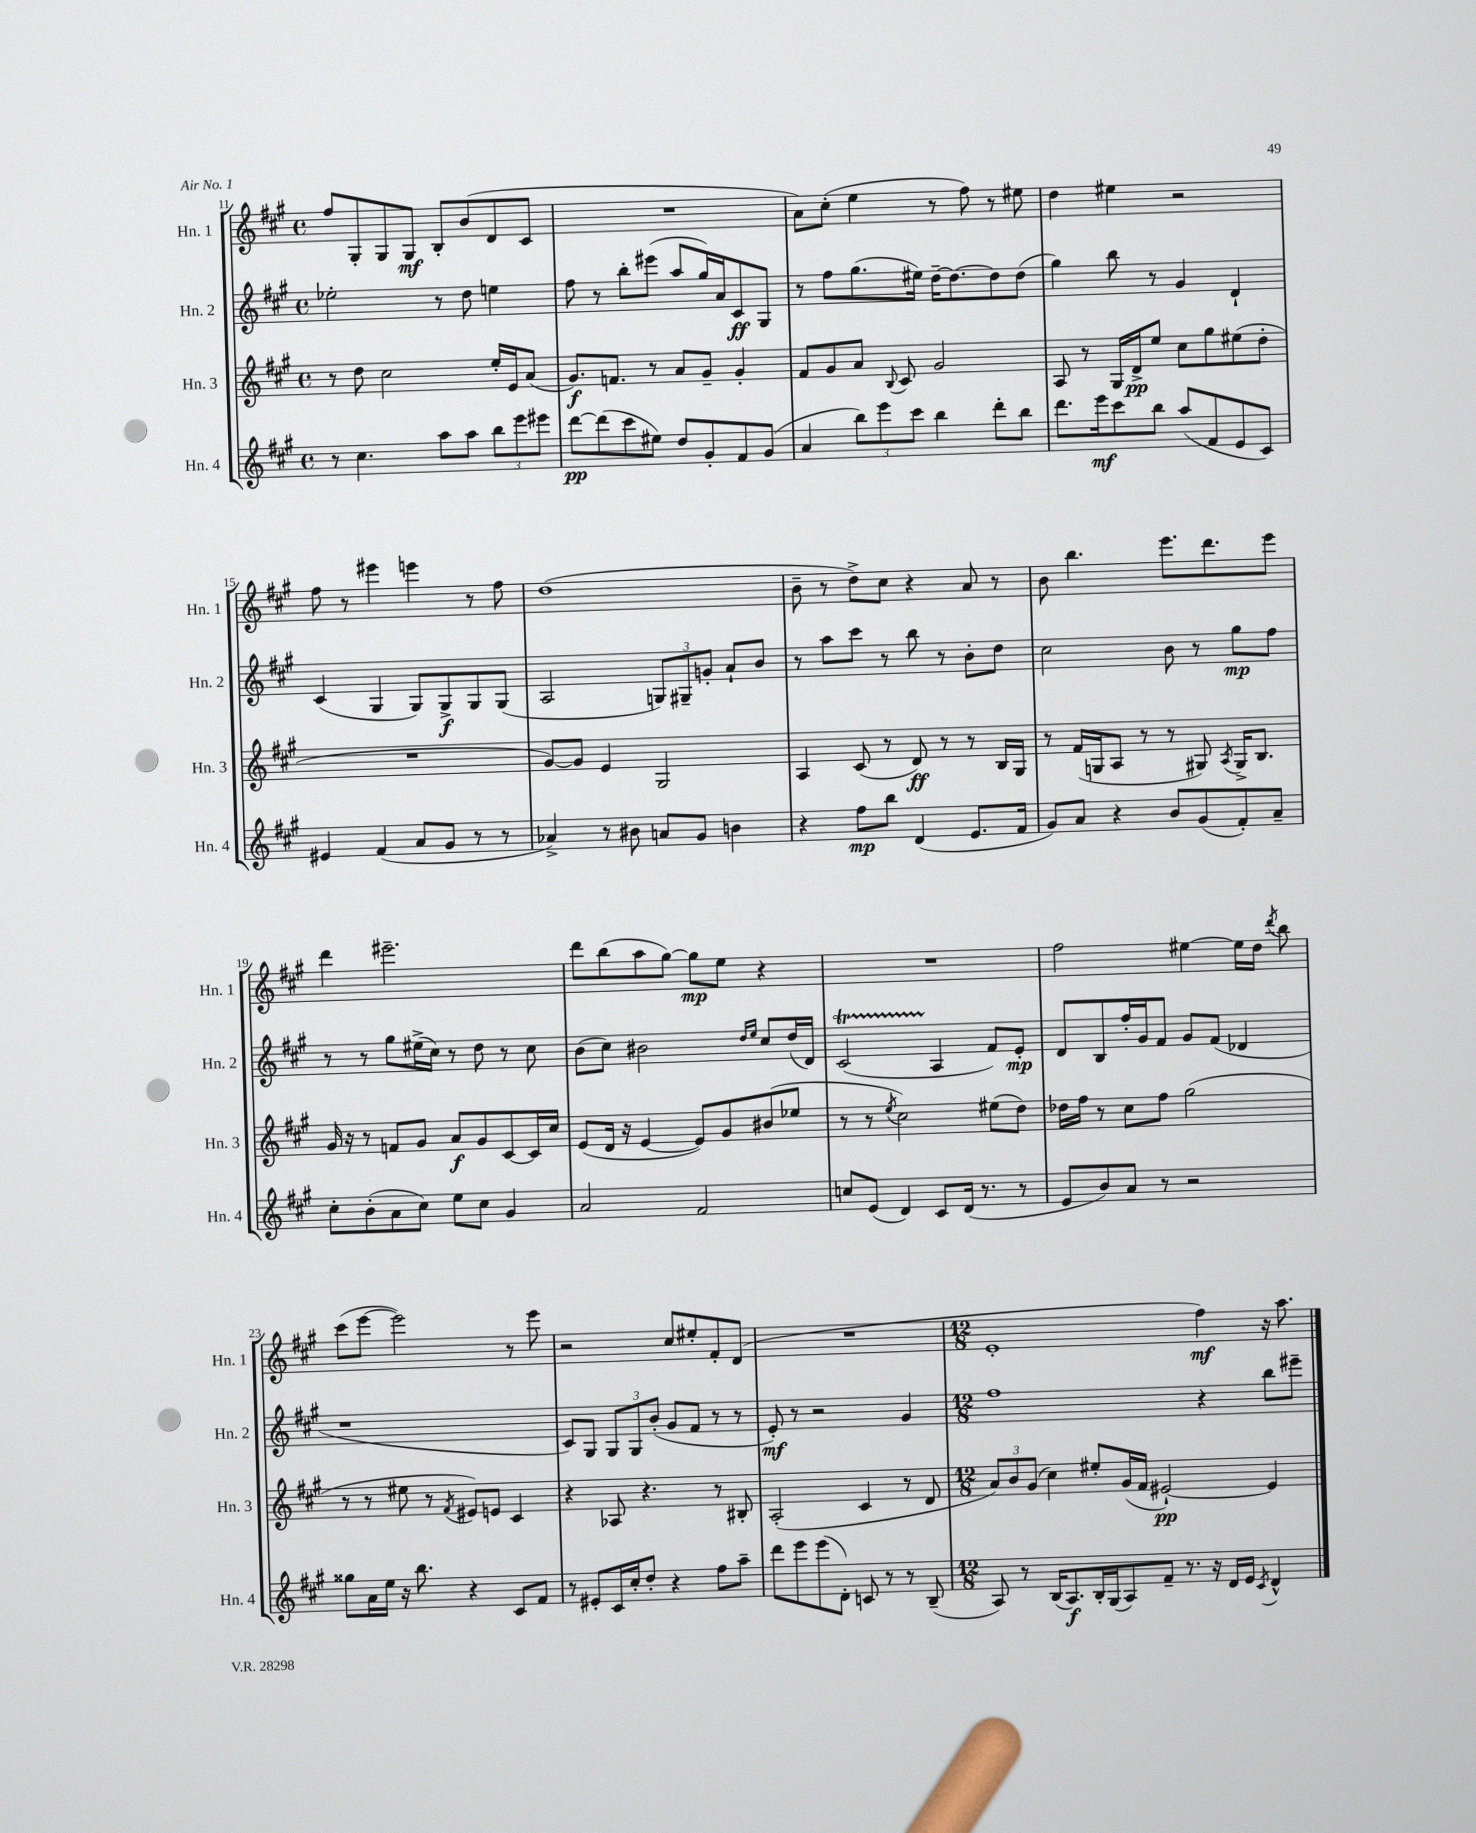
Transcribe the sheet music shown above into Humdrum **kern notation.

**kern	**kern	**kern	**kern
*staff4	*staff3	*staff2	*staff1
*clefG2	*clefG2	*clefG2	*clefG2
*k[f#c#g#]	*k[f#c#g#]	*k[f#c#g#]	*k[f#c#g#]
*M4/4	*M4/4	*M4/4	*M4/4
*met(c)	*met(c)	*met(c)	*met(c)
8r	8r	2ee-'	8ff#
4.cc#	8dd	.	8G#'
.	2cc#	.	8G#
.	.	.	8G#
8aa	.	8r	8B'
8aa	.	8dd	(8b
12bb	16ee'	4ee	8d
.	16e	.	.
12eee	.	.	.
.	(8a	.	8c#
12eee#	.	.	.
=	=	=	=
[8ddd	8.g#)	8ff#	1r
(8ddd]	.	8r	.
.	8.f	.	.
8ccc#	.	8bb'	.
8ee#)	8r	(8eee#	.
8dd	8a	8aa	.
8g#'	8g#~	16gg#)	.
.	.	16a	.
8f#	4g#'	8c#	.
(8g#	.	8G#	.
=	=	=	=
4a	8f#	8r	8a)
.	8g#	8ff#	(8cc#'
12bb)	8a	(8.gg#	4ee
12eee	.	.	.
.	8qqB	.	.
.	8c#	.	.
12ccc#	.	.	.
.	.	16ee#)	.
4bb	2g#	[16dd~	8r
.	.	8.dd_	.
.	.	.	8ff#)
8ddd'	.	8dd]	8r
8bb	.	(8dd	8ee#
=	=	=	=
8.ddd	8A	4gg#)	4dd
.	8r	.	.
16eee	.	.	.
8ccc#	16G#	8bb	4ee#
.	16d^	.	.
8bb	8ee	8r	.
(8aa	8cc#	4g#	2r
8f#	8gg#	.	.
8e	(8ee#	4d`	.
8c#)	8dd'	.	.
=	=	=	=
4e#	1r	(4c#	8ff#
.	.	.	8r
(4f#	.	4G#	4eee#
8a	.	8G#)	4eee
8g#	.	8G#^	.
8r	.	8G#	8r
8r	.	(8G#	8ff#
=	=	=	=
4a-^)	[8g#)	2A	(1dd
.	8g#]	.	.
8r	4e	.	.
8b#	.	.	.
8a	2G#	12G)	.
.	.	12G#~	.
8g#	.	.	.
.	.	12g'	.
4b	.	8a`	.
.	.	8b	.
=	=	=	=
4r	4A	8r	8b~
.	.	8aa	8r
8ff#	(8c#	8ccc#	8dd^)
8bb	8r	8r	8cc#
(4d	8d)	8bb	4r
.	8r	8r	.
8.e	8r	8b'	8a
.	16B	8dd	8r
16f#	16G#	.	.
=	=	=	=
8g#)	8r	2cc#	8b
8a	(16f#	.	4.bb
.	16G	.	.
4r	8A	.	.
.	8r	.	.
8b	8r	8b	8.eee
(8g#	8G#)	8r	.
.	.	.	8.ddd
.	8qA	.	.
8f#')	16G#^	8gg#	.
.	8.B	.	.
8a~	.	8ff#	8eee
=	=	=	=
8cc#'	16g#	8r	4ddd
.	16r	.	.
(8b'	8r	8r	.
8a	8f	8gg#	2.eee#~
8cc#)	8g#	(16ee#^	.
.	.	16cc#)	.
8ee	8a	8r	.
8cc#	8g#	8dd	.
4g#	[8c#	8r	.
.	16c#]	8cc#	.
.	16cc#	.	.
=	=	=	=
2a	(8e	(8b	8ddd
.	16d	8cc#)	(8bb
.	16r	.	.
.	[4e	2b#	8aa
.	.	.	[8gg#)
2f#	8e])	.	8gg#]
.	8g#	.	8ee
.	.	16qqdd	.
.	.	16qqee	.
.	(8b#	8cc#	4r
.	8ee-	(16dd	.
.	.	16d)	.
=	=	=	=
8cc	8r	(2c#	1r
(8e	8r	.	.
.	8qee	.	.
4d)	2cc#)	.	.
8c#	.	4A	.
(16d	.	.	.
8.r	.	.	.
.	(8ee#	8f#)	.
8r	8dd)	8e'	.
=	=	=	=
8e	16dd-	8d	2ff#
.	16ff#	.	.
8b)	8r	8B	.
8a	8cc#	16ff#'	.
.	.	16g#	.
8r	8ff#	8f#	.
2r	(2gg#	8g#	[4ee#
.	.	(8f#	.
.	.	4d-	16ee#]
.	.	.	16dd
.	.	.	8qddd
.	.	.	8bb
=	=	=	=
8gg##	8r	1r	(8ccc#
16a	8r	.	[8eee
16ee	.	.	.
16r	8ee#	.	2eee])
8.bb	.	.	.
.	8r	.	.
.	8qf#	.	.
4r	8e#)	.	.
.	8e	.	.
8c#	4c#	.	8r
8f#	.	.	8eee
=	=	=	=
8r	4r	8c#)	2r
8e#'	.	8G#	.
16c#	8A-	12G#	.
16cc#'	.	.	.
.	.	12G#	.
8dd'	4.r	.	.
.	.	(12b'	.
4r	.	8g#	8cc#
.	.	8f#	8ee#'
8ff#	8r	8r	8f#'
8aa~	8B#'	8r	(8d
=	=	=	=
8ddd	(2A'	8e')	1r
8eee	.	8r	.
(8eee	.	2r	.
8d')	.	.	.
8c	4c#	.	.
8r	.	.	.
8r	8r	4g#	.
(8B~	8d	.	.
=	=	=	=
*M12/8	*M12/8	*M12/8	*M12/8
8A)	12a)	1ff#	1e'
.	12b	.	.
8r	.	.	.
.	(12g#	.	.
(16B	4cc#)	.	.
8.A)	.	.	.
16B'	8ee#'	.	.
(16G#	.	.	.
8A)	(16g#	.	.
.	16f#	.	.
8f#~	[2e#`)	.	.
8.r	.	.	.
.	.	4r	4ff#)
16r	.	.	.
16d	.	.	.
16e	.	.	.
8qc#	.	.	.
4d^^	4e#]	8bb	16r
.	.	.	8.aa
.	.	8eee#~	.
==	==	==	==
*-	*-	*-	*-
